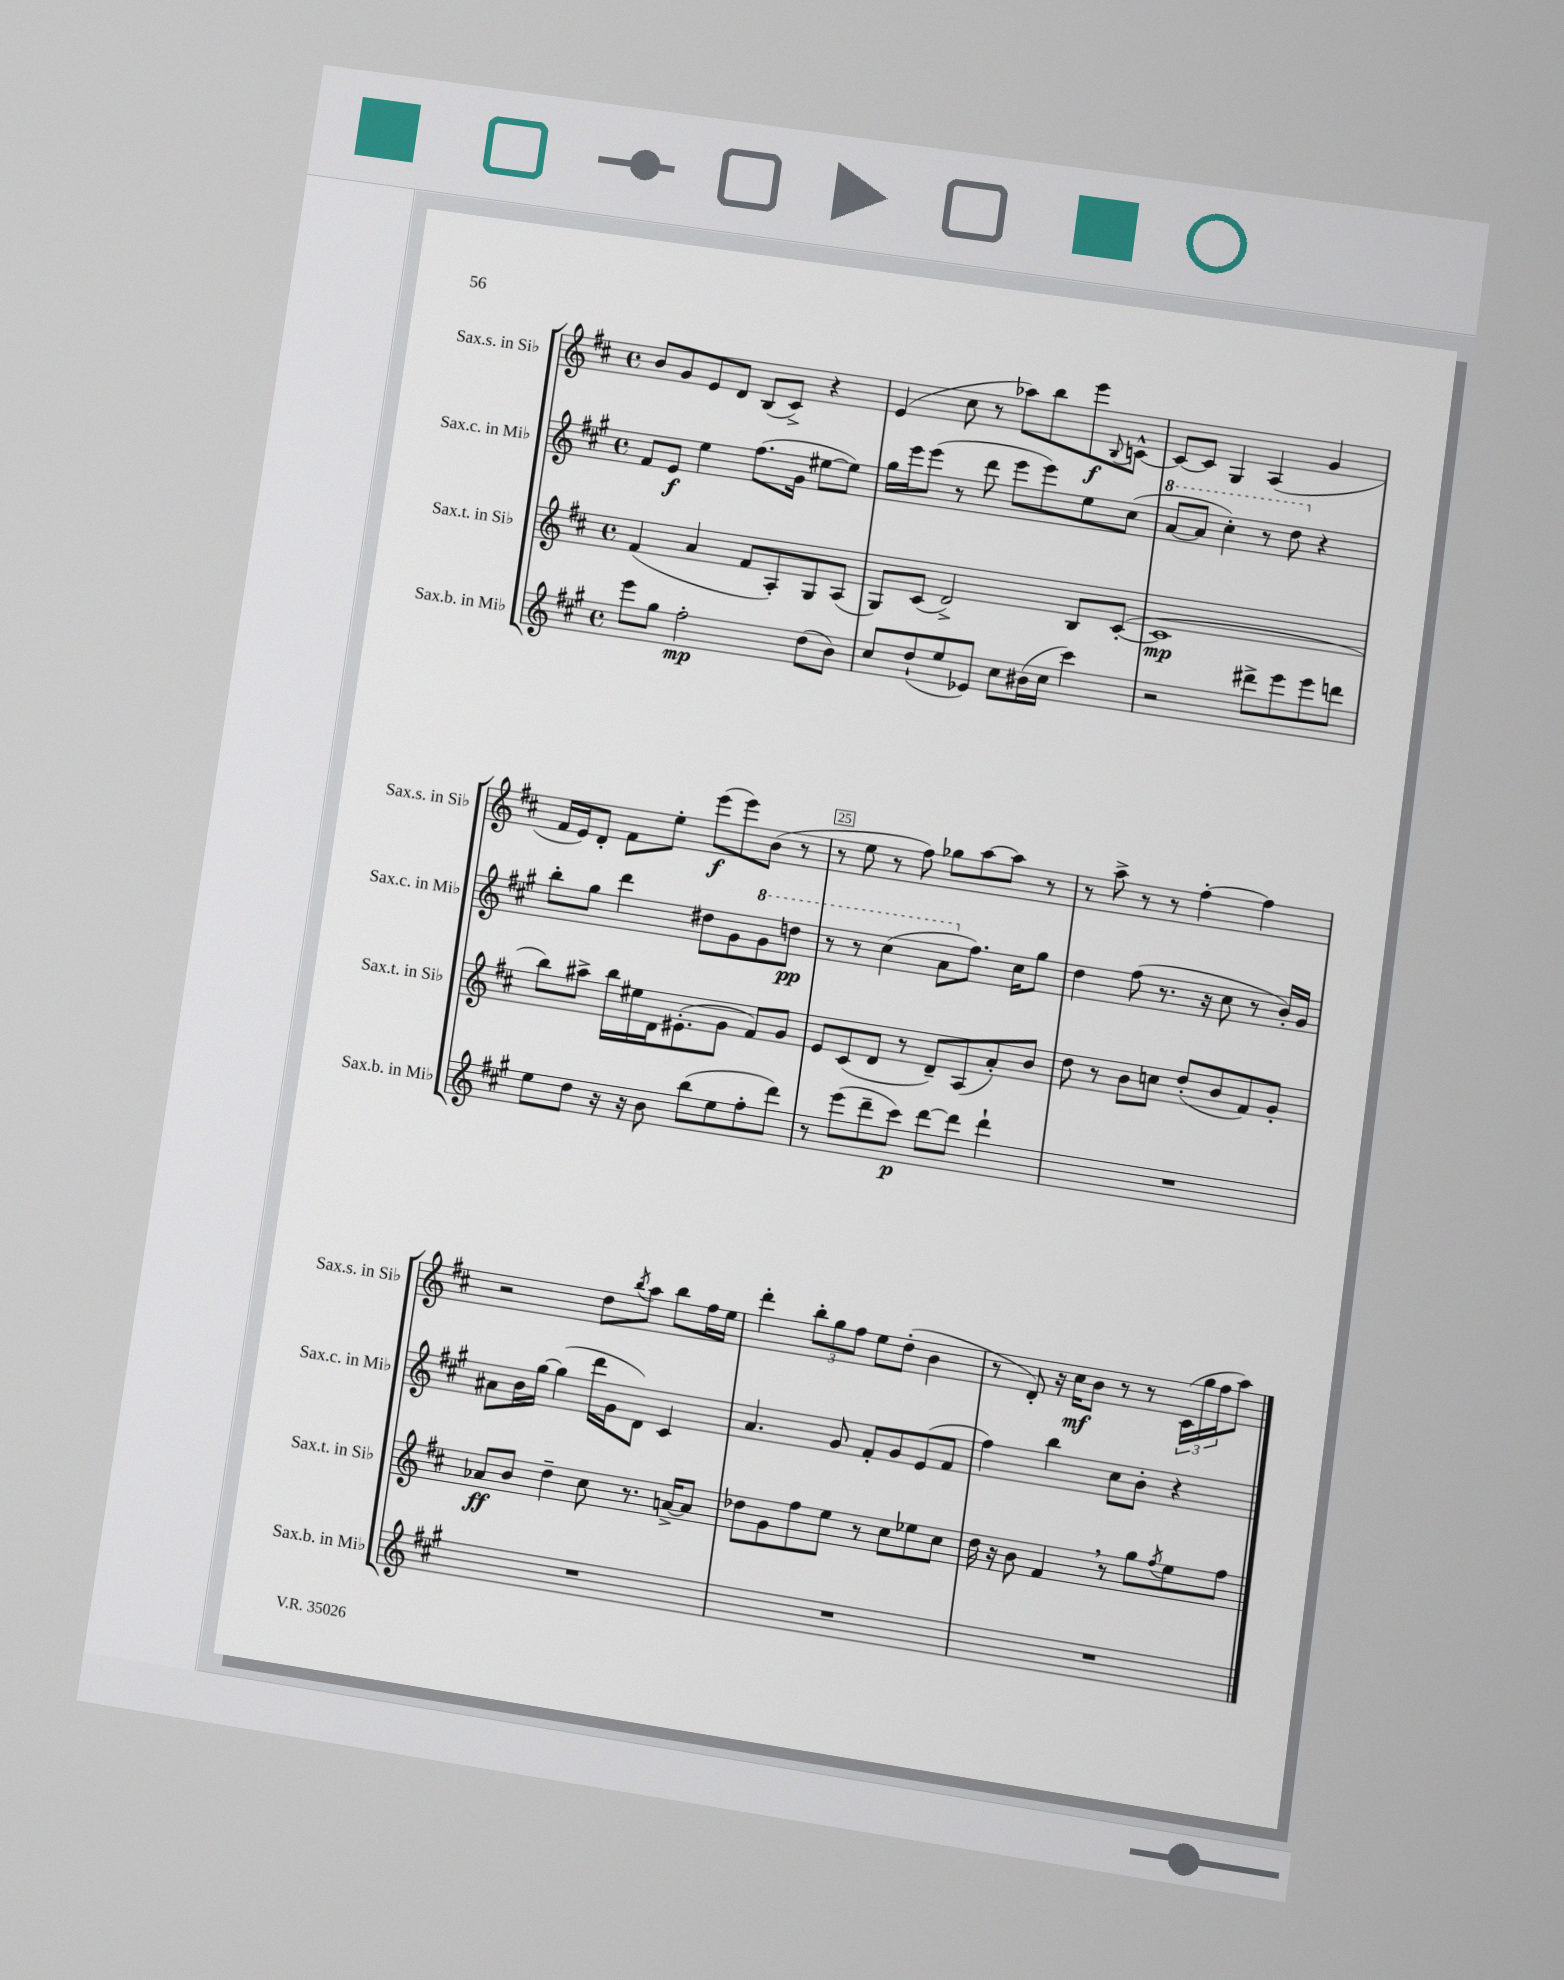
<<
\new StaffGroup <<
\new Staff = "s0" \with { instrumentName = "Sax.s. in Sib" shortInstrumentName = "Sax.s. in Sib" } {
    \clef treble \key d \major \defaultTimeSignature \time 4/4
    b'8 g'8 e'8 d'8 b8( cis'8->) r4 |
    e'4( cis''8 r8 aes''8) b''8 e'''8\f \appoggiatura { b8 } c'8~-^ |
    c'8~ c'8 g4 a4( g'4 |
    fis'16 e'16) d'8-. fis'8 e''8-. e'''8\f( e'''8) b'8( r8 |
    r8 e''8 r8 fis''8) ges''8 a''8~ a''8 r8 |
    r8 a''8-> r8 r8 fis''4~-. fis''4 |
    r2 d''8 \acciaccatura { b''8 } a''8 b''8 fis''16 e''16 |
    d'''4-. \tuplet 3/2 { b''8-. g''8 fis''8 } e''8 d''8-.( b'4 |
    r8 d'8-.) r16 cis''16\mf b'8 r8 r8 \tuplet 3/2 { cis'16( g''16 fis''16 } a''8) \bar "|." |
}
\new Staff = "s1" \with { instrumentName = "Sax.c. in Mib" shortInstrumentName = "Sax.c. in Mib" } {
    \clef treble \key a \major \defaultTimeSignature \time 4/4
    fis'8 e'8\f e''4 fis''8.( gis'16 eis''8~ eis''8) |
    gis''16 e'''16 e'''8( r8 d'''8 e'''8 e'''8) e''8 cis''8( |
    \ottava #1 a''8~ a''8 cis'''4-.) r8 d'''8 \ottava #0 r4 |
    b''8-. gis''8 d'''4 dis''8 gis'8 \ottava #1 gis''8 d'''!8\pp |
    r8 r8 cis'''4( a''8 \ottava #0 fis''8.) cis''16 gis''8 |
    d''4 fis''8( r8. r16 cis''8 r8 b'16-.) gis'16 |
    ais'8 b'16 gis''16~ gis''4( d'''16 gis'16 d'8) cis'4 |
    a'4. gis'8 fis'8-. gis'8 e'8( fis'8 |
    fis''4) b''4 cis''8 b'8-. r4 \bar "|." |
}
\new Staff = "s2" \with { instrumentName = "Sax.t. in Sib" shortInstrumentName = "Sax.t. in Sib" } {
    \clef treble \key d \major \defaultTimeSignature \time 4/4
    fis'4( a'4 fis'8 a8-.) g8 a8( |
    g8) cis'8( d'2->) b8 cis'8~-.( |
    cis'1\mp |
    b''8) ais''8-> b''16 eis''16 d'16 eis'8.-.( g'8 fis'8) g'8 |
    e'8 cis'8( d'8 r8 d'8--) a8( a'8-.) b'8 |
    d''8 r8 b'8 c''8 d''8-.( b'8 fis'8) g'8-. |
    aes'8\ff b'8 d''4-- cis''8 r8. a'16~-> a'8 |
    des''8 g'8 fis''8 e''8 r8 cis''8 ees''8 cis''8 |
    d''16 r16 b'8 fis'4 \breathe r8 g''8 \acciaccatura { fis''8 } e''8 fis''8 \bar "|." |
}
\new Staff = "s3" \with { instrumentName = "Sax.b. in Mib" shortInstrumentName = "Sax.b. in Mib" } {
    \clef treble \key a \major \defaultTimeSignature \time 4/4
    e'''8 gis''8 fis''2-.\mp d''8( b'8) |
    cis''8 d''8-!( e''8 ees'8) cis''8 bis'16( cis''16 cis'''4) |
    r2 dis'''8-> e'''8 e'''8 d'''8 |
    e''8 d''8 r16 r16 b'8 b''8( e''8 fis''8-. d'''8) |
    r8 e'''8( d'''8-- cis'''8\p) d'''8~ d'''8 d'''4-! |
    R1 |
    R1 |
    R1 |
    R1 \bar "|." |
}
>>
>>
\layout { \context { \Score currentBarNumber = #21 \override BarNumber.break-visibility = ##(#f #t #t) barNumberVisibility = #(every-nth-bar-number-visible 5) \override BarNumber.stencil = #(make-stencil-boxer 0.1 0.3 ly:text-interface::print) } }
